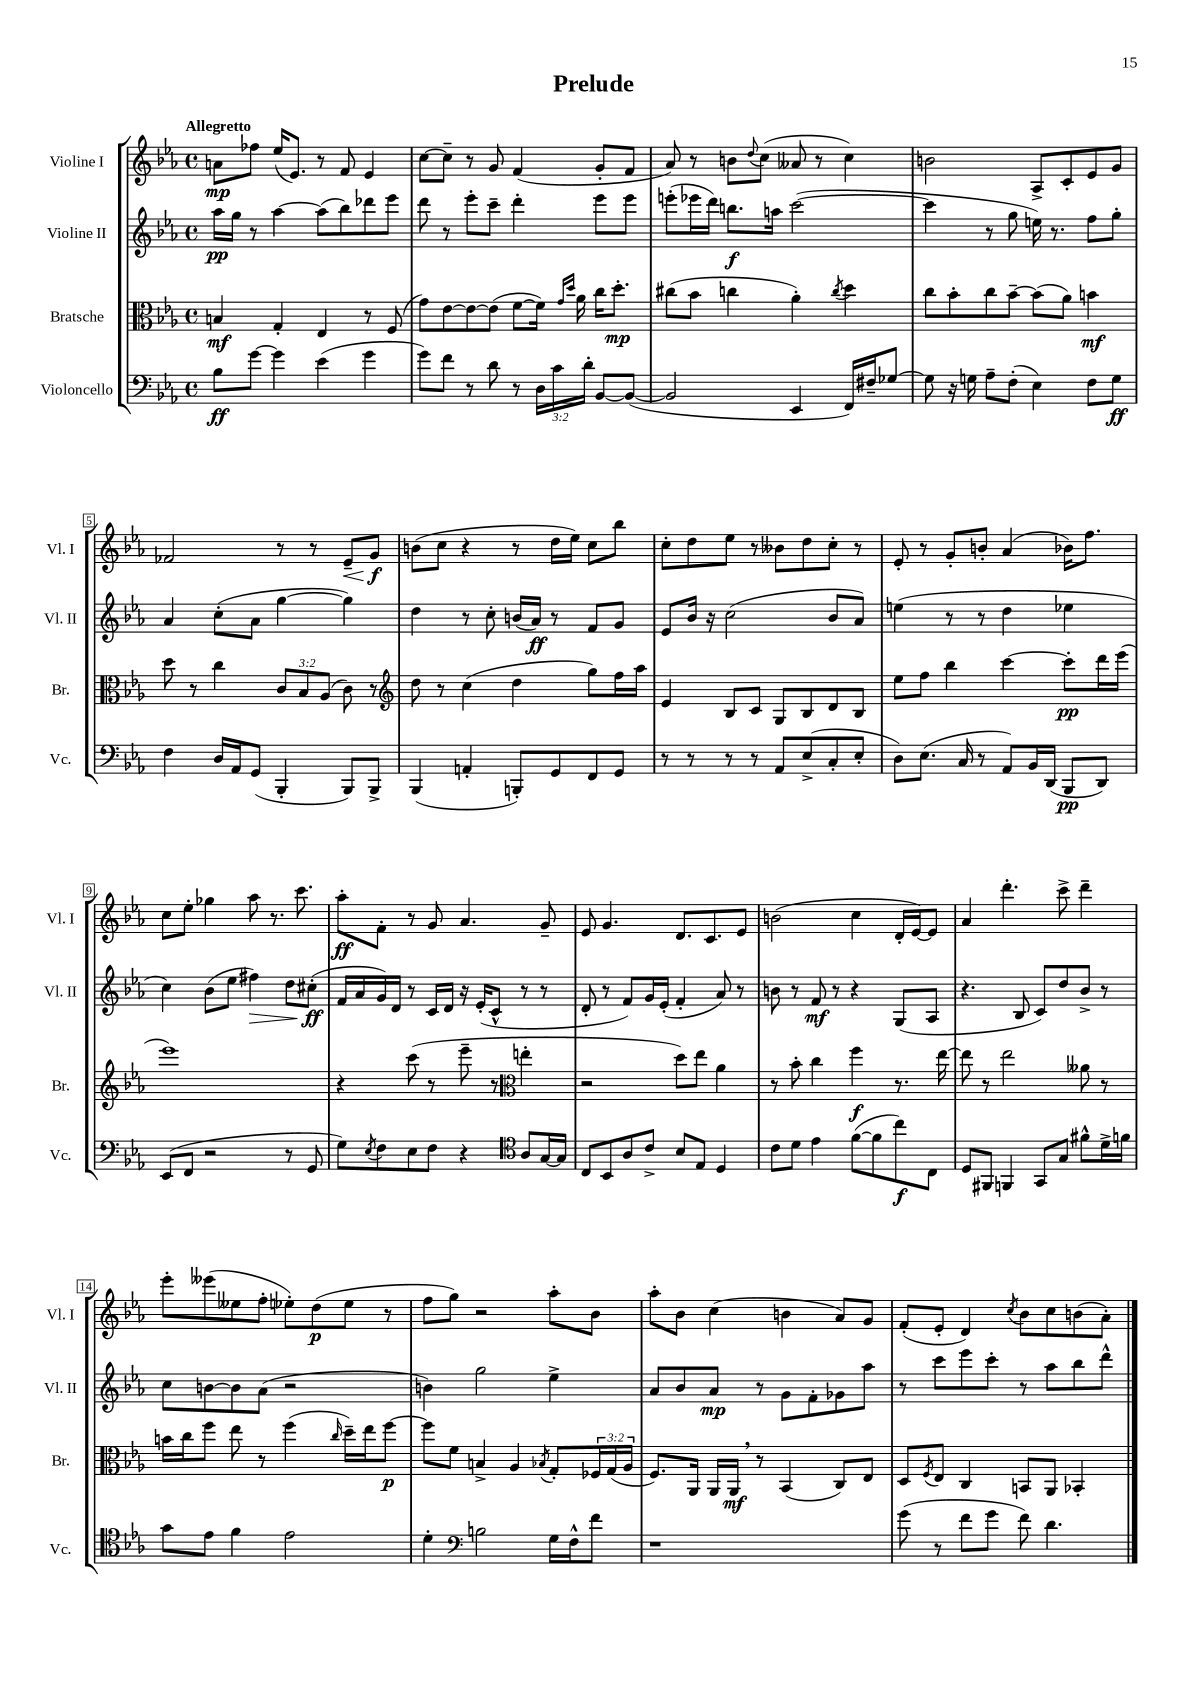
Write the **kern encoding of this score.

**kern	**kern	**kern	**kern
*staff4	*staff3	*staff2	*staff1
*clefF4	*clefC3	*clefG2	*clefG2
*k[b-e-a-]	*k[b-e-a-]	*k[b-e-a-]	*k[b-e-a-]
*M4/4	*M4/4	*M4/4	*M4/4
*met(c)	*met(c)	*met(c)	*met(c)
8B-	4B	16aa-	8a
.	.	16gg	.
[8g	.	8r	8ff-
4g]	4G'	[4aa-	(16ee-
.	.	.	8.e-)
(4e-	4E-	(8aa-]	8r
.	.	8bb-)	8f
4g	8r	8ddd-	4e-
.	(8F	8eee-	.
=	=	=	=
8g)	8g)	8ddd	[8cc
8f	[8e-	8r	8cc~]
8r	8e-_	8eee-'	8r
8d	(8e-]	8ccc~	8g
8r	[8f	4ddd'	(4f
24D	16f])	.	.
24c	.	.	.
.	16qqg	.	.
.	16qqdd	.	.
.	16a-	.	.
24d'	.	.	.
[8BB-	16cc	8eee-	8g'
.	8.dd'	.	.
(8BB-_	.	8eee-	8f
=	=	=	=
2BB-]	(8cc#	(8eee'	8a-)
.	8b-	16eee-	8r
.	.	16ddd)	.
.	4cc	8.bb	8b
.	.	.	8qqdd
.	.	.	(8cc
.	.	16aa	.
4EE-	4a-')	([2ccc	8a--
.	.	.	8r
.	8qcc	.	.
16FF)	4dd	.	4cc)
16F#~	.	.	.
[8G-	.	.	.
=	=	=	=
8G-]	8cc	4ccc]	2b
16r	8b-'	.	.
16G	.	.	.
8A-~	8cc	8r	.
(8F'	[8b-~	8gg	.
4E-)	(8b-]	16ee)	8A-^
.	.	8.r	.
.	8a-)	.	8c'
8F	4b	8ff	8e-
8G	.	8gg'	8g
=	=	=	=
4F	8dd	4a-	2f-
.	8r	.	.
16D	4cc	(8cc'	.
16AA-	.	.	.
(8GG	.	8a-	.
4BBB-'	12c	[4gg	8r
.	12B-	.	.
.	.	.	8r
.	(12A-	.	.
8BBB-)	8c)	4gg])	8e-~
8BBB-^	8r	.	8g
=	=	=	=
*	*clefG2	*	*
(4BBB-	8dd	4dd	(8b
.	8r	.	8cc
4AA'	(4cc	8r	4r
.	.	8cc'	.
8BBB')	4dd	(16b	8r
.	.	16a-)	.
8GG	.	8r	16dd
.	.	.	16ee-)
8FF	8gg)	8f	8cc
8GG	16ff	8g	8bb-
.	16aa-	.	.
=	=	=	=
8r	4e-	8e-	8cc'
8r	.	16b-	8dd
.	.	16r	.
8r	8B-	(2cc	8ee-
8r	8c	.	8r
8AA-	8G	.	8b--
(8E-^	8B-	.	8dd
8C'	8d	8b-	8cc'
8E-'	8B-	8a-)	8r
=	=	=	=
8D)	8ee-	(4ee	8e-'
(8.E-	8ff	.	8r
.	4bb-	8r	8g'
16C	.	.	.
8r	.	8r	8b'
8AA-)	[4ccc	4dd	(4a-
16BB-	.	.	.
(16DD	.	.	.
8BBB-	8ccc']	4ee-	16b-)
.	.	.	8.ff
8DD)	16ddd	.	.
.	(16eee-	.	.
=	=	=	=
(8EE-	1eee-)	4cc)	8cc
8FF	.	.	8ee-'
2r	.	(8b-	4gg-
.	.	8ee-	.
.	.	4ff#)	8aa-
.	.	.	8.r
8r	.	8dd	.
.	.	.	8.ccc
8GG	.	(8cc#'	.
=	=	=	=
8G)	4r	16f	8aa-'
.	.	16a-	.
8qE-	.	.	.
8F	.	16g)	8f'
.	.	16d	.
8E-	(8ccc	8r	8r
8F	8r	16c	8g
.	.	16d	.
4r	8eee-~	16r	4.a-
.	.	(16e-'	.
.	8r	8c^^	.
*clefC4	*clefC3	*	*
8A-	4ee'	8r	.
[16G	.	8r	8g~
16G]	.	.	.
=	=	=	=
8C	2r	8d'	8e-
8BB-	.	8r	4.g
8A-	.	8f)	.
8c^	.	16g	.
.	.	(16e-'	.
8B-	8dd)	4f'	8.d
8E-	8ee-	.	.
.	.	.	8.c
4D	4a-	8a-)	.
.	.	8r	8e-
=	=	=	=
8c	8r	8b	(2b
8d	8b-'	8r	.
4e-	4cc	8f	.
.	.	8r	.
([8f	4ff	4r	4cc
8f]	.	.	.
8cc)	8.r	(8G	16d'
.	.	.	[16e-)
8C	.	8A-	8e-]
.	[16ee-	.	.
=	=	=	=
8D	8ee-]	4.r	4a-
8FF#	8r	.	.
4FF	2ee-	.	4.ddd'
.	.	8B-	.
8GG	.	8c)	.
8G	.	8dd	8ccc^
8f#^^	8a--	8b-^	4ddd~
16d^	8r	8r	.
16f	.	.	.
=	=	=	=
8g	16b	8cc	8eee-'
.	16cc	.	.
8e-	8ff	[8b	(8eee--
4f	8ee-	8b]	8ee--
.	8r	(8a-	8ff'
2e-	(4ff	2r	8ee-')
.	.	.	(8dd
.	16qqcc	.	.
.	16dd~)	.	8ee-
.	16ee-	.	.
.	[8ff	.	8r
=	=	=	=
4d'	8ff]	4b)	8ff
.	8f	.	8gg)
*clefF4	*	*	*
2B	4B^	2gg	2r
.	4A-	.	.
.	8qB-	.	.
16G	8G'	4ee-^	8aa-'
16F^^	.	.	.
8f	24F-	.	8b-
.	(24G	.	.
.	24A-	.	.
=	=	=	=
1r	8.F)	8a-	8aa-'
.	.	8b-	8b-
.	16AA-	.	.
.	16AA-	8a-	(4cc
.	16AA-	.	.
.	8r	8r	.
.	(4BB-	8g	4b
.	.	8f'	.
.	8C)	8g-	8a-)
.	8E-	8aa-	8g
=	=	=	=
(8g	8D	8r	(8f'
.	8qF	.	.
8r	8E-	8ccc	8e-'
8f	4C	8eee-	4d)
8g	.	8ccc'	.
.	.	.	8qcc
8f)	8BB	8r	8b-
4.d	8AA-	8aa-	8cc
.	4BB-'	8bb-	(8b
.	.	8ddd^^	8a-')
==	==	==	==
*-	*-	*-	*-
